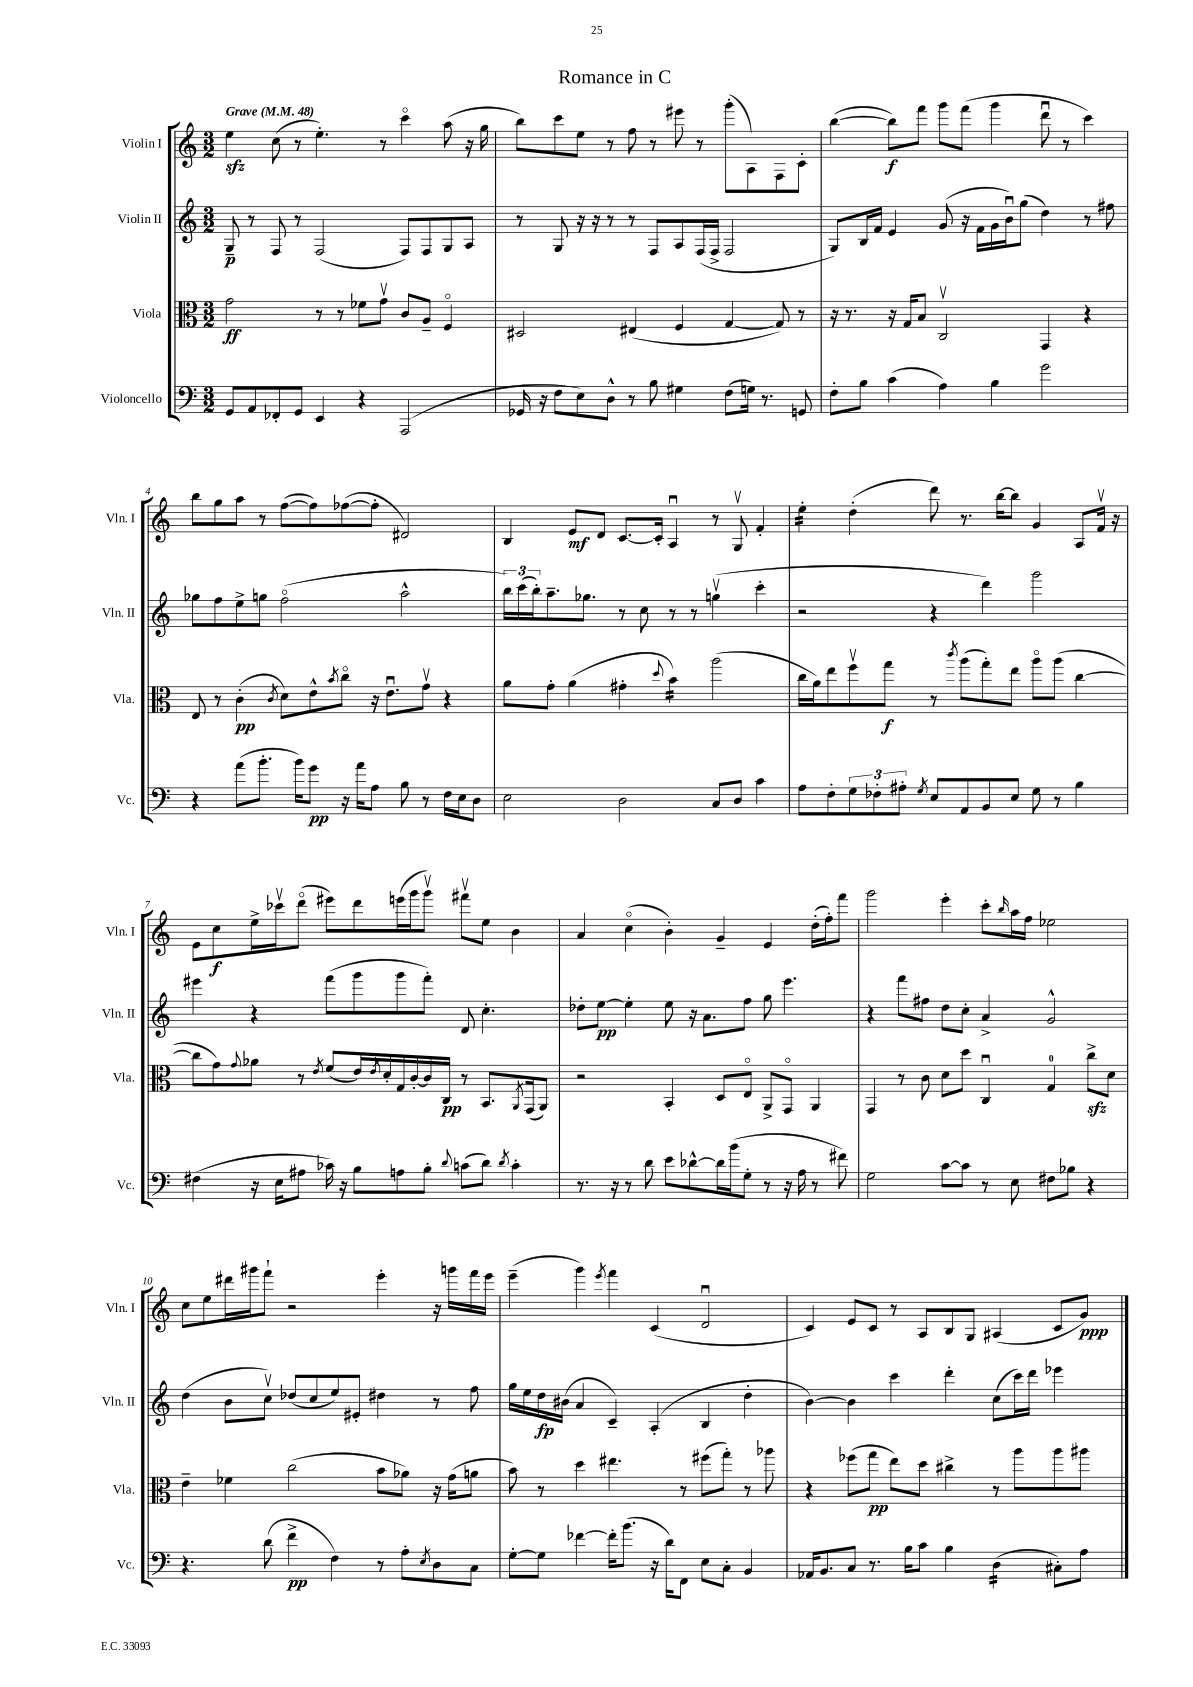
\header { title = "Romance in C" }
<<
\new StaffGroup <<
\new Staff = "s0" \with { instrumentName = "Violin I" shortInstrumentName = "Vln. I" } {
    \clef treble \key c \major \numericTimeSignature \time 3/2 \tempo "Grave" 4 = 48
    e''4\sfz c''8( r8 e''4.-.) r8 c'''4\flageolet a''8( r16 g''16 |
    b''8) c'''8 e''8 r8 f''8 r8 eis'''8 r8 g'''8-.( a8) f8 c'8-. |
    b''4~( b''8\f) f'''8 g'''8 f'''8( g'''4 d'''8\downbow r8 c'''4) |
    b''8 g''8 a''8 r8 f''8~( f''8) fes''8~( fes''8-. dis'2) |
    b4 e'8\mf d'8 c'8.~ c'16-. a4\downbow r8 g8\upbow f'4-. |
    e''4:16-. d''4-.( d'''8) r8. b''16~ b''8 g'4 a8 f'16\upbow r16 |
    e'8 c''8\f e''16-> ces'''16\upbow d'''8\flageolet( eis'''8) d'''8 e'''16( g'''16 g'''8\upbow) fis'''8\upbow e''8 b'4 |
    a'4 c''4\flageolet( b'4-.) g'4-- e'4 d''16-.( f''16-.) f'''8 |
    g'''2 e'''4-. c'''8-. \grace { b''16 } a''16 f''16 ees''2 |
    c''8 e''8 dis'''16 gis'''16 f'''8-! r2 e'''4-. r16 g'''16 f'''16 e'''16 |
    e'''4--( g'''4) \acciaccatura { e'''8 } f'''4 c'4( d'2\downbow |
    c'4) e'8 c'8 r8 a8 b8 g8 ais4( c'8 g'8\ppp) \bar "|." |
}
\new Staff = "s1" \with { instrumentName = "Violin II" shortInstrumentName = "Vln. II" } {
    \clef treble \key c \major \numericTimeSignature \time 3/2
    g8--\p r8 f8 r8 f2( f8) f8 g8 a8 |
    r8 g8 r16 r16 r8 r8 f8 a8 f16( f16-> f2 |
    g8) b16 f'16 e'4 g'8( r16 f'16 g'16 b'16\downbow) g''8( d''4) r8 fis''8 |
    ges''8 f''8 e''8-> g''8 f''2\flageolet( a''2-^ |
    \tuplet 3/2 { b''16) c'''16( b''16-.) } a''8.-- ges''8. r8 c''8 r8 r8 g''4\upbow( c'''4-. |
    r2 r4 d'''4) g'''2 |
    eis'''4 r4 f'''8( g'''8 g'''8 f'''8-.) d'8 c''4.-. |
    des''8-. e''8~\pp e''4-. e''8 r16 a'8. f''8 g''8 e'''4. |
    r4 f'''8 fis''8 d''8 c''8-. a'4-> g'2-^ |
    d''4( b'8 c''8\upbow) des''8( c''8 e''8) eis'8-. dis''4 r8 f''8 |
    g''16 e''16 d''16\fp bis'16( a'4 c'4--) a4-.( b4 d''4-. |
    b'4~) b'4 c'''4 d'''4-. c''8( c'''16) d'''16 ees'''4 \bar "|." |
}
\new Staff = "s2" \with { instrumentName = "Viola" shortInstrumentName = "Vla." } {
    \clef alto \key c \major \numericTimeSignature \time 3/2
    g'2\ff r8 r8 fes'8 g'8\upbow c'8 a8-- f4\flageolet |
    dis2 eis4( f4 g4~ g8) r8 |
    r16 r8. r16 g16 b8 c2\upbow g,4 r4 |
    e8 r8 c'4-.\pp( \acciaccatura { c'8 } d'8) e'8-^ \acciaccatura { b'8 } c''8\flageolet r16 e'8.\downbow g'8\upbow r4 |
    a'8 g'8-. a'4( gis'4-. \appoggiatura { d''8 } b'4:16) a''2( |
    c''16 a'16) e''8 f''8\upbow g''8\f r8 \acciaccatura { c'''8 } a''8( g''8-.) e''8 a''8\flageolet a''8( c''4~ |
    c''8 g'8) \appoggiatura { g'8 } aes'8 r8 \acciaccatura { e'8 } f'8( e'16) \acciaccatura { e'8 } d'16-. g16 c'16~-. c'16 c16\pp r8 b,8. \acciaccatura { a,8 } g,16( a,8) |
    r2 b,4-. d8 e8\flageolet a,8-> g,8\flageolet a,4 |
    g,4 r8 c'8 d'8 d''8 c4\downbow g4-0 c''8->\sfz d'8 |
    e'4-- fes'4 c''2( b'8 aes'8) r16 g'16( a'8 |
    b'8) r8 d''4 eis''4. r8 fis''8( g''8-.) r8 aes''8 |
    r4 fes''8( g''8\pp e''8) d''8 cis''4-> r8 a''8 a''8 ais''8 \bar "|." |
}
\new Staff = "s3" \with { instrumentName = "Violoncello" shortInstrumentName = "Vc." } {
    \clef bass \key c \major \numericTimeSignature \time 3/2
    g,8 a,8 fes,8-. g,8 e,4 r4 a,,2( |
    ges,16 r16 f8 e8) d8-^ r8 b8 gis4 f8( g16) r8. g,8 |
    f8-. b8 c'4( a4) b4 g'2 |
    r4 a'8( b'8.-. b'16) g'8\pp r16 a'16 a8 b8 r8 f16 e16 d8 |
    e2 d2 c8 d8 c'4 |
    a8 f8-. \tuplet 3/2 { g8 fes8-. ais8-. } \acciaccatura { g8 } e8 a,8 b,8 e8 g8 r8 b4 |
    fis4( r16 e16 ais8 ces'16) r16 b8 a8 b8-. \appoggiatura { d'8 } c'8( d'8) \acciaccatura { d'8 } c'4-. |
    r8. r16 r8 d'8 e'8 des'8~-^ des'16 b'16( g8-. r8 r16 a16 r8 fis'8) |
    g2 c'8~ c'8 r8 e8 fis8 bes8 r4 |
    r4. d'8( f'4->\pp f4) r8 a8-. \acciaccatura { e8 } d8 c8 |
    g8~-. g8 fes'4~ fes'16-. b'8.( r16 d'16) f,8 e8 c8-. b,4 |
    aes,16 b,8. c8 r8. b16 c'8 b4 d4:16( cis8-.) a8 \bar "|." |
}
>>
>>
